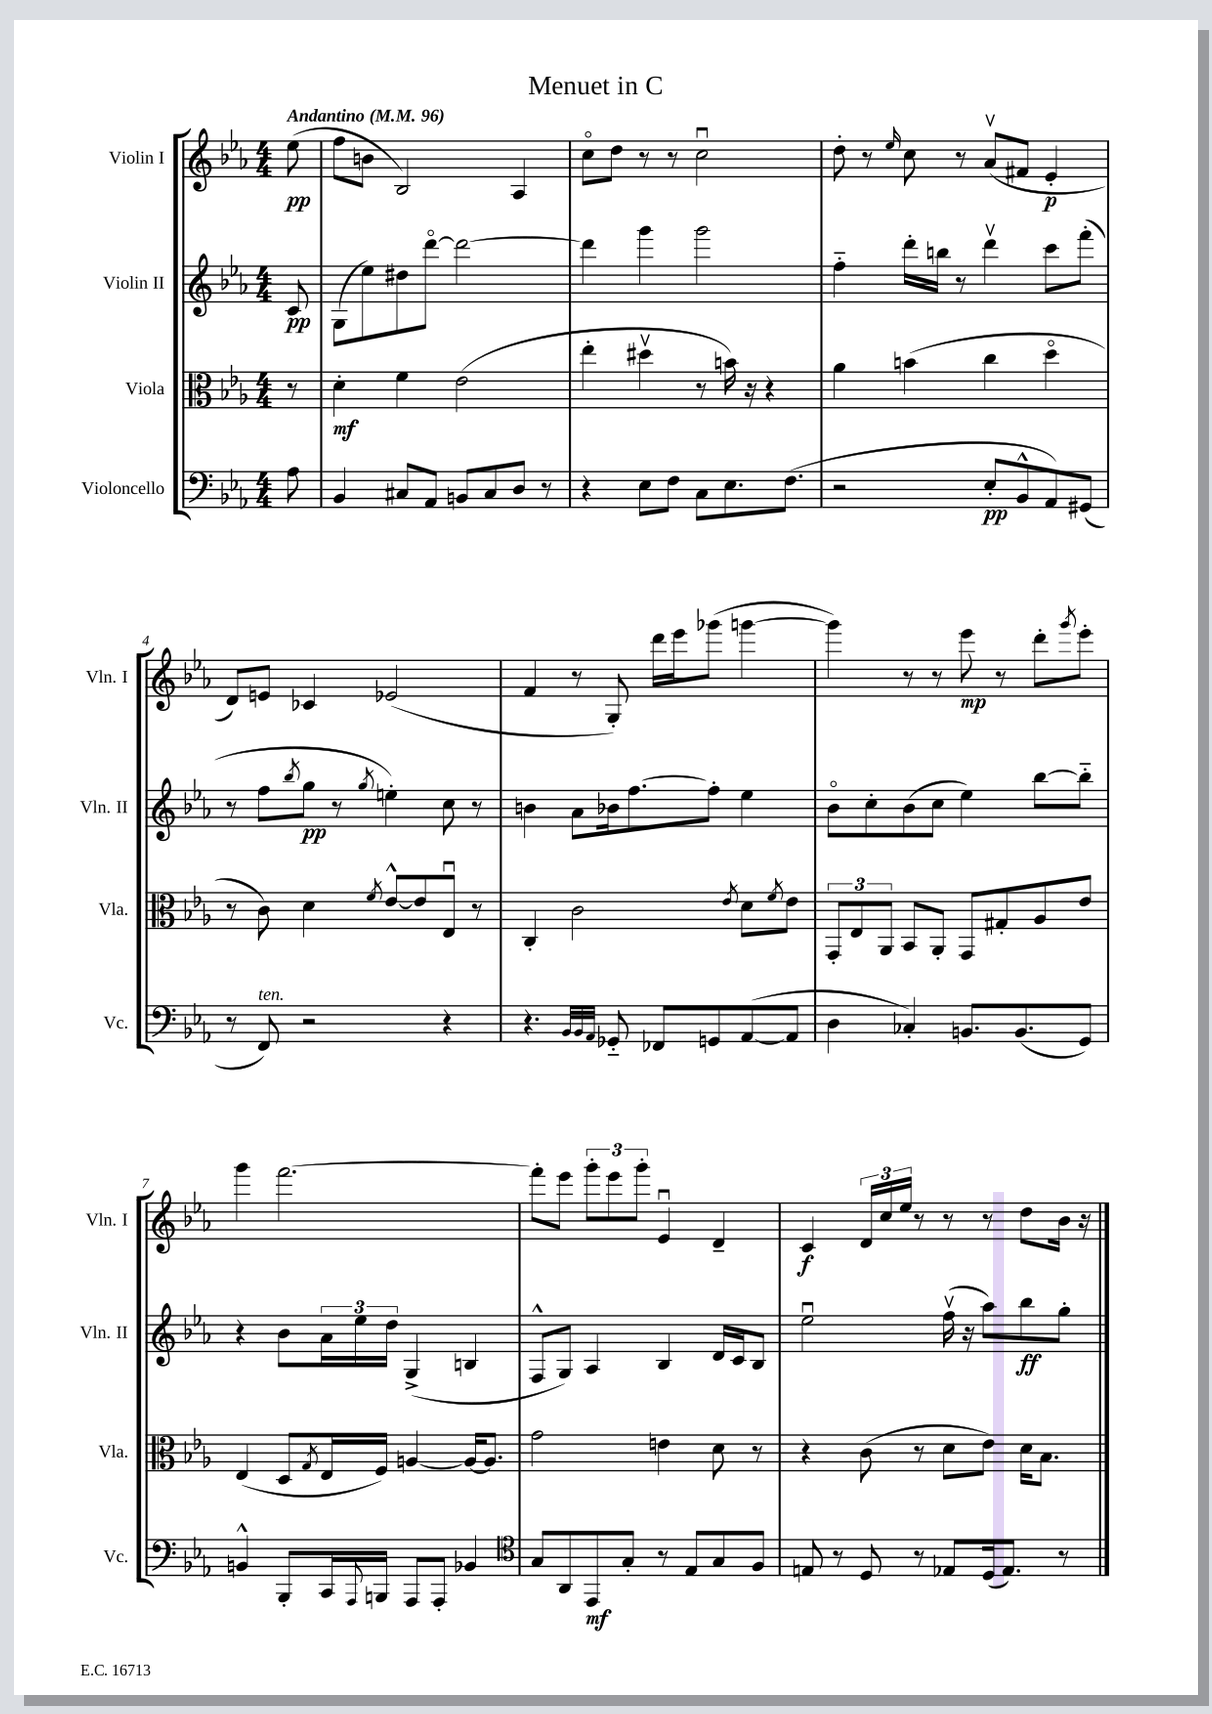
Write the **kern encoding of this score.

**kern	**kern	**kern	**kern
*staff4	*staff3	*staff2	*staff1
*clefF4	*clefC3	*clefG2	*clefG2
*k[b-e-a-]	*k[b-e-a-]	*k[b-e-a-]	*k[b-e-a-]
*M4/4	*M4/4	*M4/4	*M4/4
*MM96	*MM96	*MM96	*MM96
8A-	8r	8c	(8ee-
=	=	=	=
4BB-	4d'	(8G	8ff
.	.	8ee-)	8b
8C#	4f	8dd#	2B-)
8AA-	.	[8dddo	.
8BB	(2e-	2ddd_	.
8C#	.	.	.
8D	.	.	4A-
8r	.	.	.
=	=	=	=
4r	4ee-'	4ddd]	8cco
.	.	.	8dd
8E-	4dd#v	4ggg	8r
8F	.	.	8r
8C	8r	2ggg	2ccu
8.E-	16b)	.	.
.	16r	.	.
.	4r	.	.
(8.F	.	.	.
=	=	=	=
2r	4a-	4ff'~	8dd'
.	.	.	8r
.	.	.	16qqee-
.	(4b	16ddd'	8cc
.	.	16bb	.
.	.	8r	8r
8E-'	4cc	4dddv	(8a-v
8BB-^^	.	.	8f#
8AA-)	4ddo	8ccc	4e-'
(8GG#	.	(8fff'	.
=	=	=	=
8r	8r	8r	8d)
8FF)	8c)	8ff	8e
.	.	8qbb-	.
2r	4d	8gg	4c-
.	.	8r	.
.	8qf	8qgg	.
.	[8e-^^	4ee')	(2e-
.	8e-]	.	.
4r	8E-u	8cc	.
.	8r	8r	.
=	=	=	=
4.r	4C'	4b	4f
.	2c	8a-	8r
32qqBB-	.	.	.
32qqBB-	.	.	.
32qqAA-	.	.	.
8GG-'~	.	16b-	8G')
.	.	[8.ff	.
8FF-	.	.	16ddd
.	.	.	16eee-
8GG	.	8ff']	(8ggg-
.	8qe-	.	.
([8AA-	8d	4ee-	[4ggg
.	8qf	.	.
8AA-]	8e-	.	.
=	=	=	=
4D	12GG'	8b-o	4ggg])
.	12E-	.	.
.	.	8cc'	.
.	12AA-	.	.
4C-')	8BB-	(8b-	8r
.	8AA-'	8cc	8r
8.BB	8GG	4ee-)	8eee-
.	8G#'	.	8r
(8.BB	.	.	.
.	8A-	[8bb-	8ddd'
.	.	.	8qggg
8GG)	8e-	8bb-'~]	8eee-'
=	=	=	=
4BB^^	(4E-	4r	4ggg
8BBB-'	8D	8b-	[2.fff
.	8qG	.	.
16CC	16E-	24a-	.
.	.	24ee-	.
8qqAAA-	.	.	.
16BBB	16F)	.	.
.	.	24dd	.
8AAA-	[4A	(4G^	.
8AAA-'	.	.	.
4BB-	16A_	4B	.
.	8.A]	.	.
=	=	=	=
*clefC4	*	*	*
8G	2g	8F^^	8fff']
8AA-	.	8G)	8eee-
8EE-	.	4A-	12ggg'
.	.	.	12eee-
8G'	.	.	.
.	.	.	12ggg'
8r	4e	4B-	4e-u
8E-	.	.	.
8G	8d	16d	4d~
.	.	16c	.
8F	8r	8B-	.
=	=	=	=
8E	4r	2ee-u	4c
8r	.	.	.
8D	(8c	.	24d
.	.	.	24cc
.	.	.	24ee-
8r	8r	.	8r
8E-	8d	(16ffv	8r
.	.	16r	.
(16D	8e-)	8aa-)	8r
8.E-)	.	.	.
.	16d	8bb-	8dd
.	8.B-	.	.
8r	.	8gg'	16b-
.	.	.	16r
==	==	==	==
*-	*-	*-	*-
